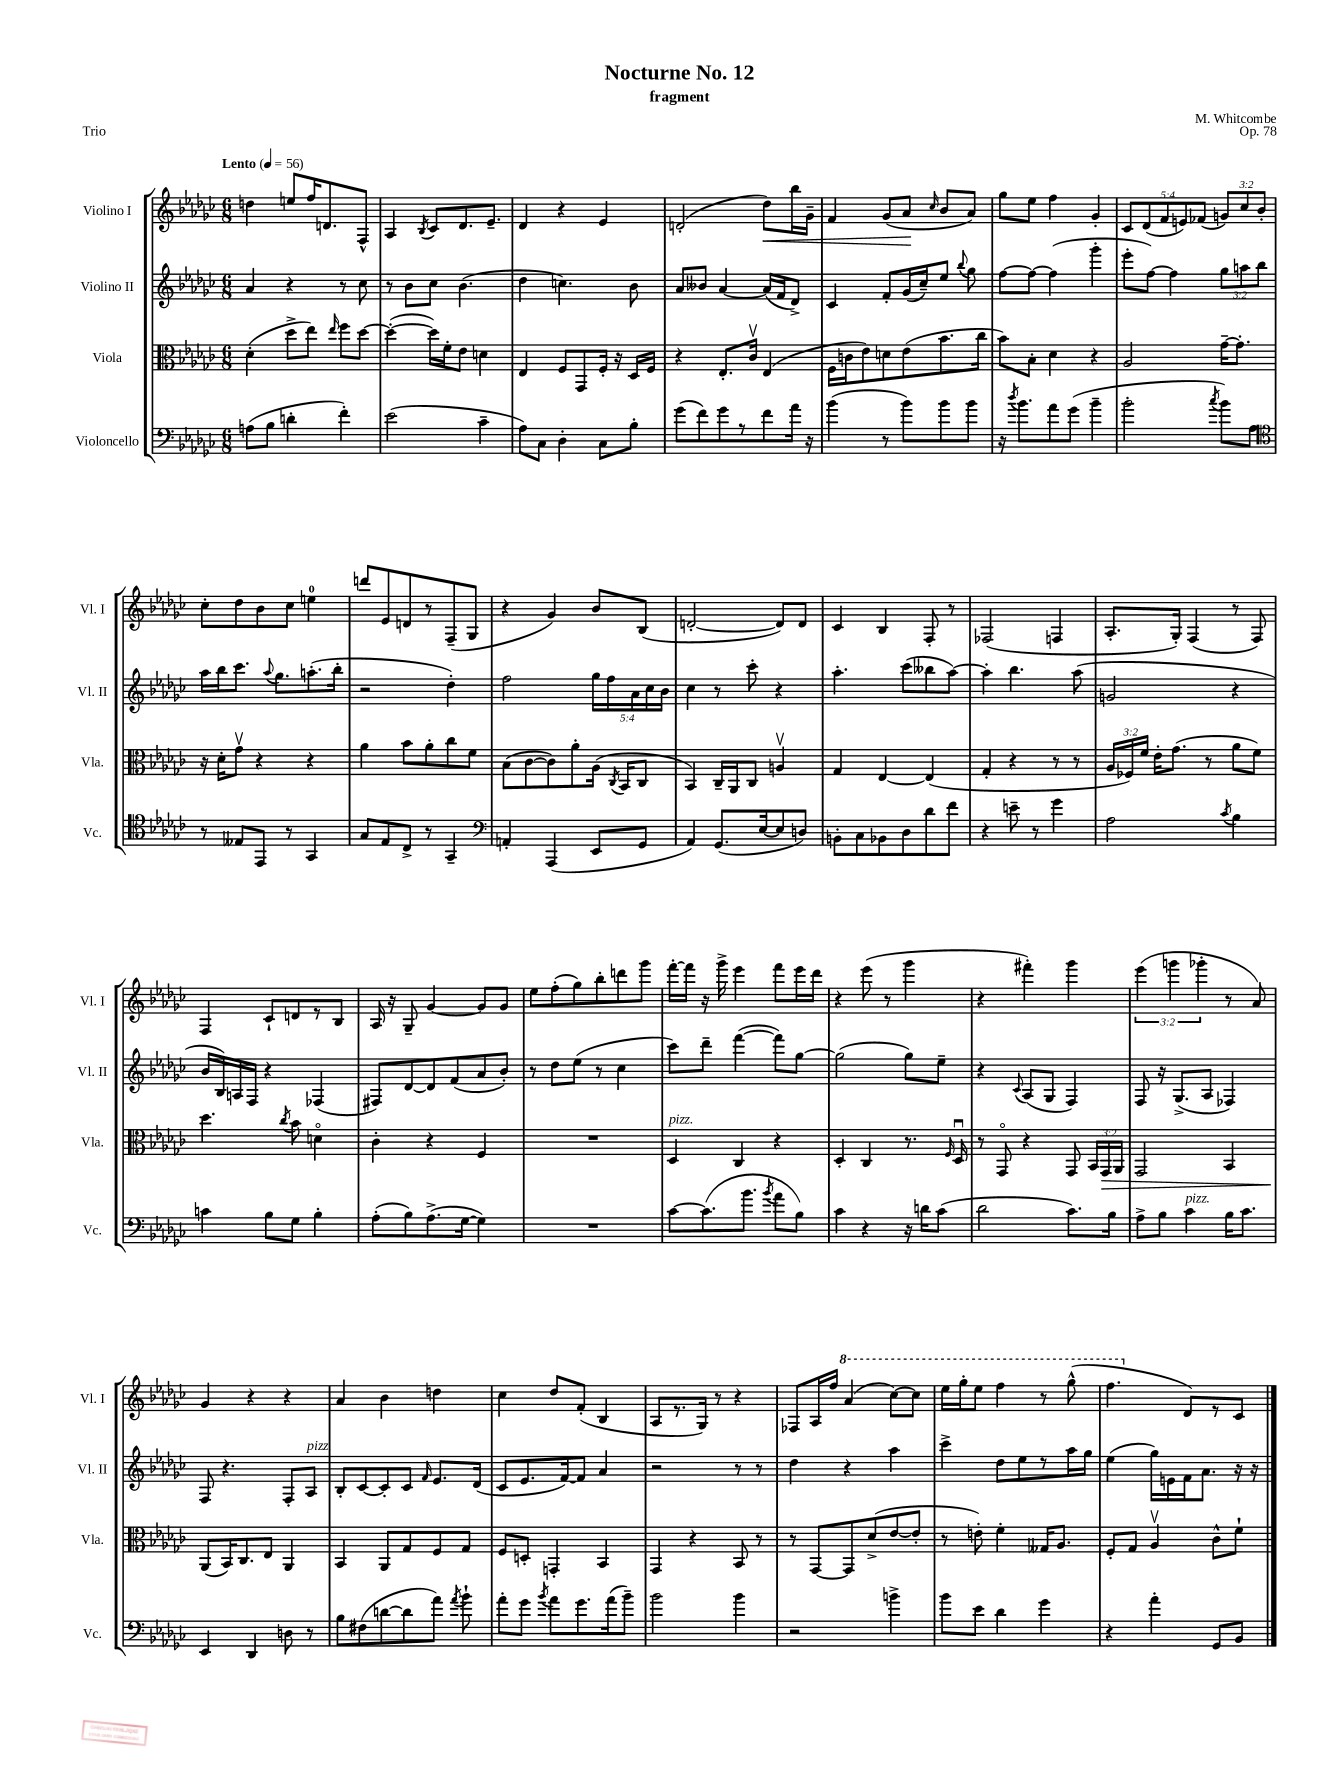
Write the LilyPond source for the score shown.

\header { title = "Nocturne No. 12" composer = "M. Whitcombe" subtitle = "fragment" opus = "Op. 78" piece = "Trio" }
<<
\new StaffGroup <<
\new Staff = "s0" \with { instrumentName = "Violino I" shortInstrumentName = "Vl. I" } {
    \clef treble \key ges \major \numericTimeSignature \time 6/8 \override Staff.TupletNumber.text = #tuplet-number::calc-fraction-text \tempo "Lento" 4 = 56
    \autoBeamOff d''4 e''8[ f''16 d'8. f8]-^ |
    aes4 \acciaccatura { bes8 } ces'8[ des'8. ees'8.]-- |
    des'4 r4 ees'4 |
    d'2-.( des''8[\<) bes''16 ges'16]-- |
    f'4 ges'8[( aes'8]\! \grace { ces''16 } bes'8[ aes'8]) |
    ges''8[ ees''8] f''4 ges'4-. |
    \tuplet 5/4 { ces'8[ des'8( f'8 e'8) fes'8]( } \tuplet 3/2 { g'8[) ces''8 bes'8]-. } |
    ces''8[-. des''8 bes'8 ces''8] e''4-0 |
    d'''8[ ees'8 d'8 r8 f8--( ges8] |
    r4 ges'4) bes'8[ bes8]( |
    d'2~-. d'8[) d'8] |
    ces'4 bes4 f8-. r8 |
    fes2( f4 |
    aes8.[-. ges16]-.) f4( r8 f8) |
    f4 ces'8[-! d'8 r8 bes8] |
    aes16 r16 ges8-- ges'4~ ges'8[ ges'8] |
    ees''8[ f''8-.( ges''8) bes''8-. d'''8 ges'''8] |
    f'''16[~-. f'''16] r16 ges'''16-> ees'''4 f'''8[ ees'''16 des'''16] |
    r4 ees'''8( r8 ges'''4 |
    r4 fis'''4-.) ges'''4 |
    \tuplet 3/2 { ees'''4( g'''4 ges'''4-. } r8 aes'8) |
    ges'4 r4 r4 |
    aes'4 bes'4 d''4 |
    ces''4 des''8[ f'8]-.( bes4 |
    aes8[ r8. ges16]) r8 r4 |
    fes8[ aes16 f''16] \ottava #1 aes''4( ces'''8[~) ces'''8] |
    ees'''16[ ges'''16-. ees'''8] f'''4 r8 ges'''8-^( |
    f'''4. \ottava #0 des'8[) r8 ces'8] \bar "|." |
}
\new Staff = "s1" \with { instrumentName = "Violino II" shortInstrumentName = "Vl. II" } {
    \clef treble \key ges \major \numericTimeSignature \time 6/8 \override Staff.TupletNumber.text = #tuplet-number::calc-fraction-text
    \autoBeamOff aes'4 r4 r8 ces''8 |
    r8 bes'8[ ces''8] bes'4.( |
    des''4 c''4.) bes'8 |
    aes'8[ beses'8] aes'4~ aes'16[( f'16 des'8]->) |
    ces'4 f'8[-. ges'16( ces''16--) ees''8] \appoggiatura { bes''8 } ges''8 |
    f''8[~ f''8]~ f''4( ges'''4-. |
    ees'''8[-. f''8]~) f''4 \tuplet 3/2 { ges''8[ a''8 bes''8] } |
    aes''16[ bes''16 ces'''8.] \appoggiatura { aes''8 } ges''8.[ a''8.-.( bes''16]-. |
    r2 des''4-.) |
    f''2 \tuplet 5/4 { ges''16[ f''16 aes'16 ces''16 bes'16] } |
    ces''4 r8 ces'''8-. r4 |
    aes''4.-. ces'''8[( beses''8 aes''8]~) |
    aes''4-. bes''4. aes''8( |
    g'2 r4 |
    bes'16[ bes16) a16 f16] r4 fes4( |
    fis8[) des'8~ des'8 f'8( aes'8 bes'8]-.) |
    r8 des''8[ ees''8]( r8 ces''4 |
    ces'''8[) des'''8]-- f'''4~( f'''8[) ges''8]~ |
    ges''2( ges''8[) ees''8]-- |
    r4 \appoggiatura { ces'8 } aes8[( ges8] f4) |
    f8 r16 ges8.[->( aes8] fes4) |
    f8 r4. f8[-. aes8]^\markup { \italic "pizz." } |
    bes8[-. ces'8~ ces'8-. ces'8] \grace { f'16 } ees'8.[ des'16]( |
    ces'8[ ees'8. f'16~) f'8] aes'4 |
    r2 r8 r8 |
    des''4 r4 aes''4 |
    ces'''4-> des''8[ ees''8 r8 aes''16 ges''16] |
    ees''4( ges''16[) e'16 f'16 aes'8.] r16 r16 \bar "|." |
}
\new Staff = "s2" \with { instrumentName = "Viola" shortInstrumentName = "Vla." } {
    \clef alto \key ges \major \numericTimeSignature \time 6/8 \override Staff.TupletNumber.text = #tuplet-number::calc-fraction-text
    \autoBeamOff des'4-.( des''8[-> ees''8]) \grace { ees''16 } f''8[ des''8]~ |
    des''4~-.( des''16[) f'16-. ees'8] d'4 |
    ees4 f8[ ges,8 f16]-. r16 des16[ f16] |
    r4 ees8.[-. ces'16]\upbow ees4( |
    f16[ c'16 ees'8) d'8 ees'8( bes'8. ces''16] |
    bes'8[) bes8]-. des'4 r4 |
    aes2 ges'16[~-- ges'8.]-. |
    r16 des'16[-. ges'8]\upbow r4 r4 |
    aes'4 bes'8[ aes'8-. ces''8 f'8] |
    bes8[( ces'8~ ces'8) aes'8-. aes16]( \acciaccatura { ces8 } bes,16[ ces8] |
    bes,4) ces16[-- aes,16 ces8] a4\upbow |
    ges4 ees4~ ees4( |
    ges4-. r4 r8 r8 |
    \tuplet 3/2 { aes16[ fes16) f'16] } ees'16[-. ges'8.]( r8 aes'8[ f'8]) |
    des''4. \acciaccatura { ces''8 } bes'8 d'4\flageolet |
    ces'4-. r4 f4 |
    R2. |
    des4^\markup { \italic "pizz." } ces4 r4 |
    des4-. ces4 r8. \grace { f16 } des16\downbow |
    r8 ges,8\flageolet r4 ges,8 \tuplet 3/2 { bes,16[ ges,16\> aes,16] } |
    ges,2 bes,4 |
    aes,8[\!( bes,16) ces8. ees8] aes,4 |
    bes,4 aes,8[ ges8 f8 ges8] |
    f8[ d8]-. g,4-. bes,4 |
    ges,4 r4 bes,8 r8 |
    r8 ges,8[~ ges,8 des'8->( ees'8~ ees'8]-. |
    r8 e'8-.) f'4-. geses16[ aes8.] |
    f8[-. ges8] aes4\upbow ces'8[-^ f'8]-! \bar "|." |
}
\new Staff = "s3" \with { instrumentName = "Violoncello" shortInstrumentName = "Vc." } {
    \clef bass \key ges \major \numericTimeSignature \time 6/8
    \autoBeamOff a8[( bes8] d'4-. f'4-.) |
    ees'2( ces'4-- |
    aes8[) ces8] des4-. ces8[ bes8]-. |
    ges'8[( f'8) ges'8 r8 f'8 aes'16] r16 |
    bes'4( r8 bes'8[) bes'8 bes'8] |
    r16 \acciaccatura { des''8 } bes'8.[ aes'8 ges'8]( bes'4-- |
    bes'2-. \acciaccatura { ces''8 } bes'8[) aes8] |
    \clef tenor r8 eeses8[ ees,8] r8 ges,4 |
    ges8[ ees8 ces8]-> r8 ges,4-- |
    \clef bass a,4-. aes,,4( ees,8[ ges,8] |
    aes,4) ges,8.[( ees16~ ees8 d8]) |
    b,8[-. ces8 bes,8 des8 des'8 f'8] |
    r4 e'8-- r8 ges'4 |
    aes2 \acciaccatura { ces'8 } bes4 |
    c'4 bes8[ ges8] bes4-. |
    aes8[-.( bes8) aes8.->( ges16]~ ges4) |
    R2. |
    ces'8[~ ces'8.( bes'8.] \acciaccatura { bes'8 } aes'8[ bes8]) |
    ces'4 r4 r16 d'16[ ces'8]( |
    des'2 ces'8.[) bes16] |
    aes8[-> bes8] ces'4^\markup { \italic "pizz." } bes16[ ces'8.] |
    ees,4 des,4 d8 r8 |
    bes8[ fis8( d'8~ d'8 aes'8]) \acciaccatura { aes'8 } bes'8-! |
    aes'8[-. ges'8] \acciaccatura { bes'8 } aes'8[ ges'8. aes'16( bes'8]--) |
    bes'2 bes'4 |
    r2 b'4-> |
    bes'8[ ees'8] des'4 ges'4 |
    r4 aes'4-. ges,8[ bes,8] \bar "|." |
}
>>
>>
\layout { \context { \Score \remove "Bar_number_engraver" } }
